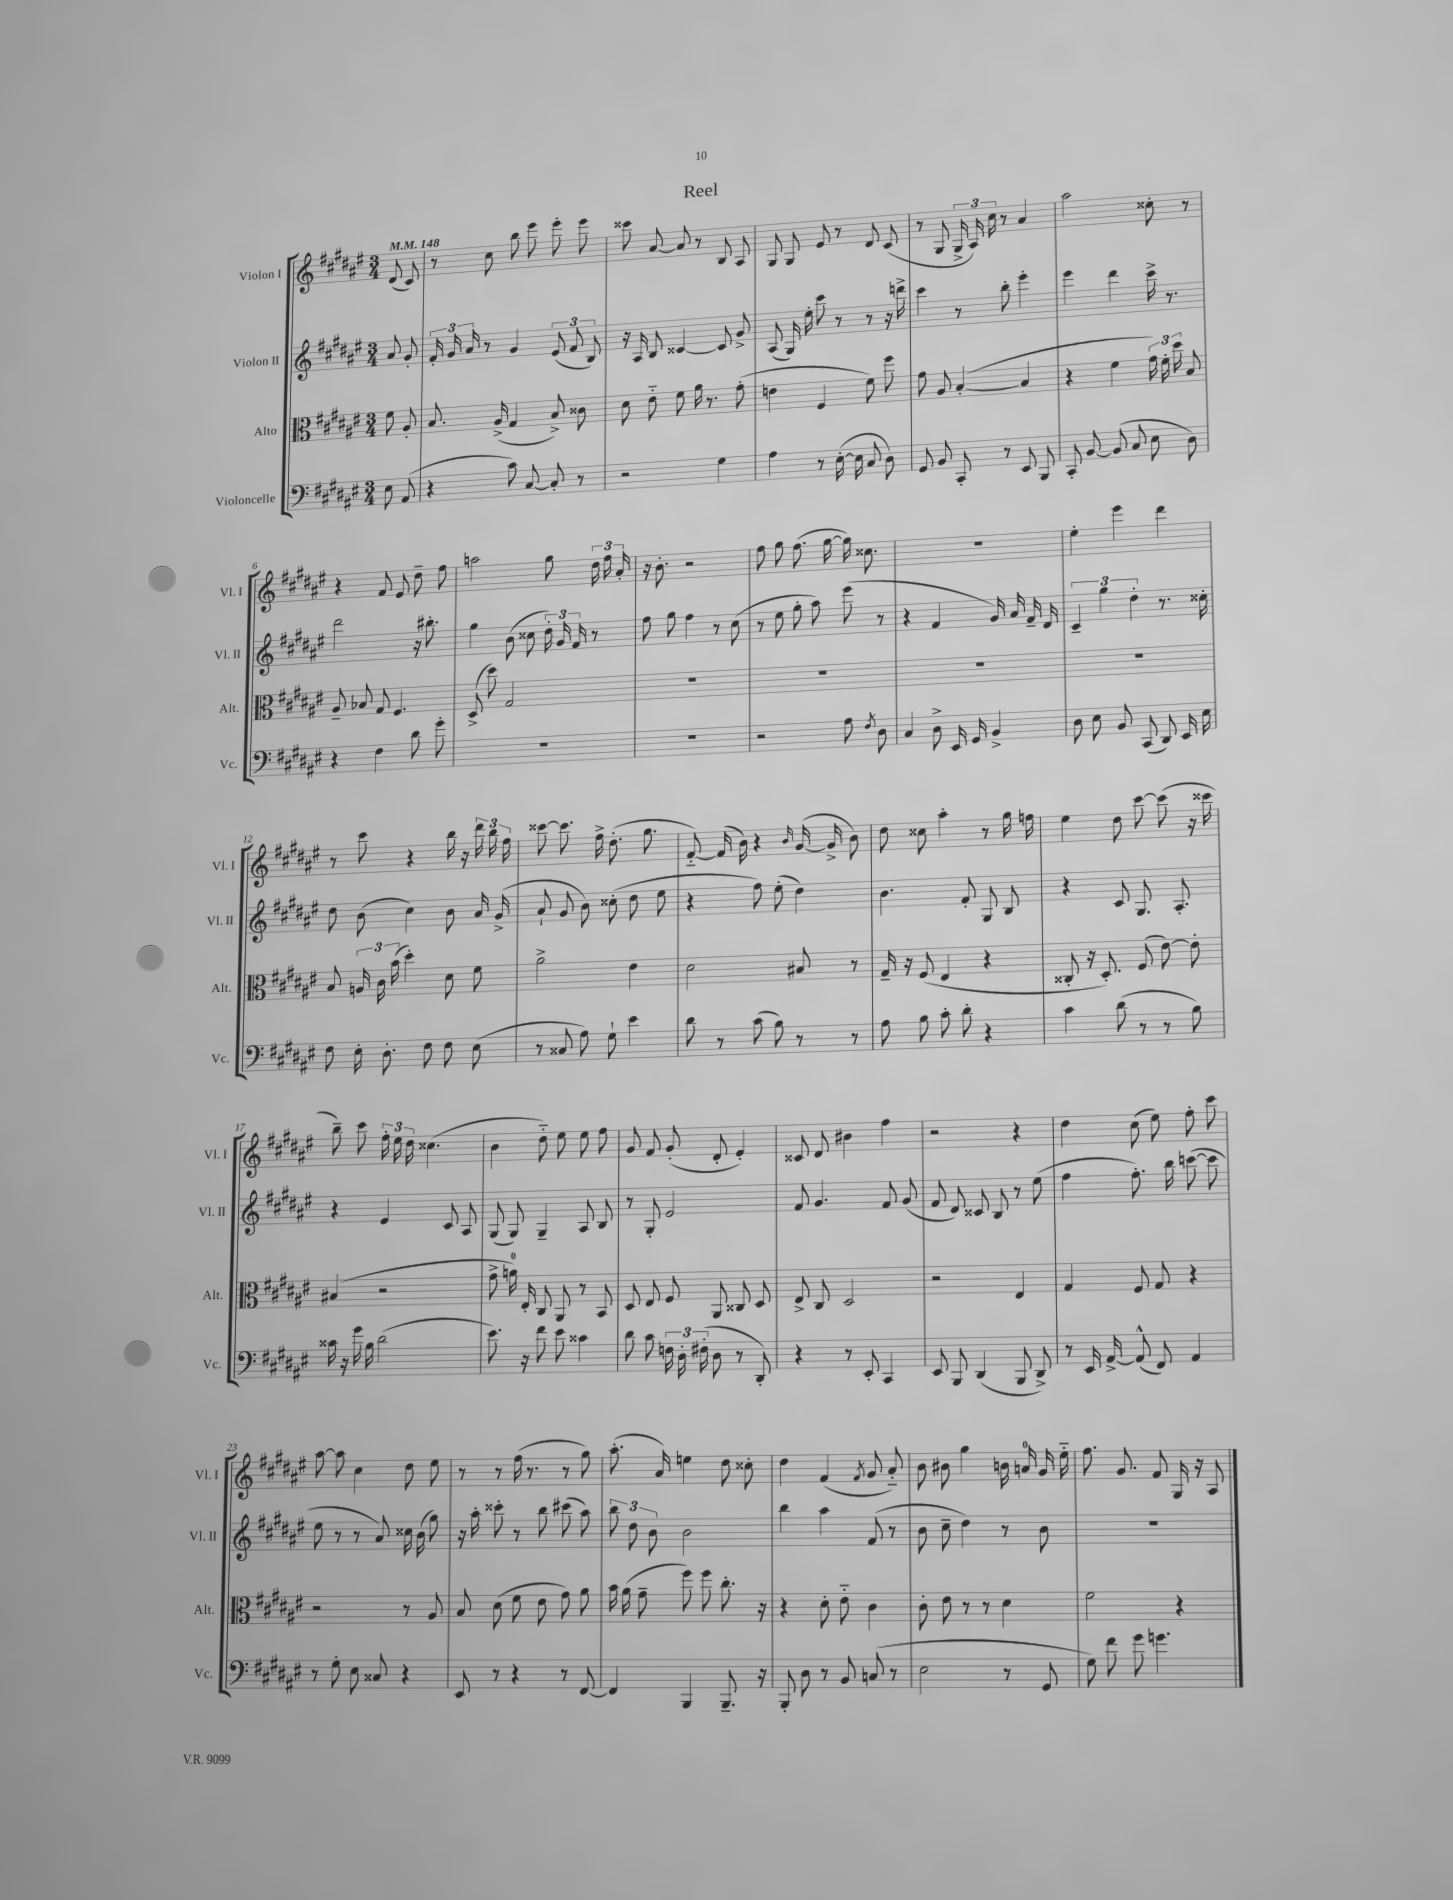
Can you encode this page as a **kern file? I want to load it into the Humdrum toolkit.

**kern	**kern	**kern	**kern
*staff4	*staff3	*staff2	*staff1
*clefF4	*clefC3	*clefG2	*clefG2
*k[f#c#g#d#a#e#]	*k[f#c#g#d#a#e#]	*k[f#c#g#d#a#e#]	*k[f#c#g#d#a#e#]
*M3/4	*M3/4	*M3/4	*M3/4
*MM148	*MM148	*MM148	*MM148
8E#\	8f#\	8a#/	(8d#/
(8AA#/	8A#'/	8g#'/	8c#/)
=	=	=	=
4r	8.B/	24f#'/	8r
.	.	24g#/	.
.	.	24a#/	.
.	.	8r	8cc#\
.	(16A#^/	.	.
8c#\)	4G#/	4g#/	8bb\
[8C#/	.	.	8eee#\
8C#'/]	8B^/)	(12e#/	8eee#'\
.	.	12f#/	.
8r	8c##\	.	8eee#\
.	.	12B/)	.
=	=	=	=
2r	8d#\	16r	8ccc##\
.	.	16A#/	.
.	8e#'~\	8B/	[8a#/
.	8f#\	[4c##/	8a#/]
.	16a#\	.	8r
.	8.r	.	.
4G#\	.	8c##/]	8B/
.	(8g#'\	8g#^/	8A#/
=	=	=	=
4A#\	4e\	(8A#/	8G#/
.	.	16G#/)	8G#/
.	.	16ee#'\	.
8r	4F#/	8ccc#\	8e#/
([16E#'\	.	8r	8r
16E#\]	.	.	.
8C#/	8f#\)	8r	8d#/
8D#\)	8ff#\	16r	(8c#/
.	.	16ddd^\	.
=	=	=	=
8GG#/	8g#\	4ccc#\	8r
8BB/	8A#/	.	8G#/
8CC#'/	([4B'/	8r	24G#^/
.	.	.	24A#/)
.	.	.	24cc#\
8r	.	8bb'\	8r
8EE#/	4B/]	4eee#'\	4a#/
8BBB/	.	.	.
=	=	=	=
8CC#'/	4r	4eee#\	2aa#\
[8BB/	.	.	.
(8BB/]	4f#\	4ddd#\	.
8C#/	.	.	.
8E#\	24g#\)	16ccc#^\	8cc##'\
.	24f#'\	.	.
.	.	8.r	.
.	24dd#\	.	.
8D#\)	8B/	.	8r
=	=	=	=
4r	8A#~/	2ddd#\	4r
.	8B-/	.	.
4F#\	8G#/	.	8f#/
.	4.F#/	.	8e#/
8d#\	.	16r	8dd#~\
.	.	8.bb#'\	.
8g#'\	.	.	8ff#\
=	=	=	=
2.r	(8D#^/	4gg#\	2aa\
.	8dd#\)	.	.
.	2G#/	(8b\	.
.	.	8cc##\	.
.	.	24dd#'\)	8gg#\
.	.	24g#/	.
.	.	24f#/	.
.	.	8r	24dd#\
.	.	.	24ff#\
.	.	.	24a#'/
=	=	=	=
2.r	2.r	8ff#\	16r
.	.	.	8.b'\
.	.	8gg#\	.
.	.	4ff#\	2r
.	.	8r	.
.	.	(8cc#\	.
=	=	=	=
2r	2.r	8r	8ff#\
.	.	8ee#\	8gg#\
.	.	8gg#'\	(8.ff#\
.	.	8aa#\)	.
.	.	.	[16gg#\
8A#\	.	(8eee#\	16gg#\])
.	.	.	8.cc##\
8qF#/	.	.	.
8D#\	.	8r	.
=	=	=	=
4C#/	2.r	4r	2.r
8D#^\	.	4f#/	.
16EE#/	.	.	.
16GG#/	.	.	.
4BB^/	.	16g#/)	.
.	.	16a#/	.
.	.	16f#~/	.
.	.	16d#/	.
=	=	=	=
8D#\	2.r	6c#~/	4ee#'\
8E#\	.	.	.
.	.	6gg#\	.
8BB/	.	.	4eee#\
.	.	6dd#'\	.
(8CC#/	.	.	.
8DD#/)	.	8.r	4ddd#\
16EE#/	.	.	.
16E#\	.	16cc##'\	.
=	=	=	=
8F#\	8B/	8dd#\	8r
16E#'\	24A/	(8b\	8ccc#\
.	24c#\	.	.
8.D#'\	.	.	.
.	(24b\	.	.
.	4dd#'\)	4cc#\)	4r
8F#\	.	.	.
8F#\	8d#\	8b\	16bb\
.	.	.	16r
(8E#\	8f#\	16a#/	24ddd#\
.	.	.	24bb\
.	.	(16g#^/	.
.	.	.	24ff#\
=	=	=	=
8r	2a#^\	8a#`/	[8ccc##\
8C##/	.	8g#/	8.ccc##\]
8A#\)	.	8b\)	.
.	.	.	16ff#^\
8G#`\	.	(8cc##'\	(8.dd#'\
4e#\	4e#\	8dd#\	.
.	.	.	8.gg#\
.	.	8ee#\	.
=	=	=	=
8d#\	2d#\	4r	[8f#'~/)
8r	.	.	(16f#/]
.	.	.	16b\)
(8c#\	.	8ff#\)	4r
8B\)	.	(8ee#'\	.
.	.	.	16qqb/
8r	8B#/	4dd#\)	([16g#/
.	.	.	16g#^/]
8r	8r	.	8b\)
=	=	=	=
8A#\	16G#~/	4.b\	8dd#\
.	16r	.	.
8B\	(8F#/	.	8cc##\
8c#'\	4E#/	.	4aa#'\
8d#'\	.	8f#'/	.
4r	4r	8G#/	8r
.	.	8B/	16gg#\
.	.	.	16ff\
=	=	=	=
4c#\	8C##'/	4r	4ee#\
.	16r	.	.
.	8.D#'/)	.	.
(8d#\	.	8c#/	8dd#\
8r	(8F#/	8.G#/	[8ccc#\
8r	[8e#\)	.	(8ccc#\]
.	.	8.A#'/	.
8B\)	8e#'\]	.	16r
.	.	.	16ccc##\
=	=	=	=
16c##\	(4B#/	4r	8bb~\)
16r	.	.	.
16g#\	.	.	8ccc#\
16B\	.	.	.
(2d#\	2r	4e#/	24ff#'\
.	.	.	24ee#\
.	.	.	24dd#\
.	.	.	(4.cc##\
.	.	8c#/	.
.	.	8A#/	.
=	=	=	=
8.e#\)	8g#^\	(8G#/	4b\
.	16a\)	8G#/)	.
16r	16E#'/	.	.
8f#\	8C#/	4G#~/	8dd#'~\)
8e#\	8AA#/	.	8ee#\
4c##\	8r	8A#/	8ee#\
.	8BB/	8B/	8ff#\
=	=	=	=
8d#\	8D#/	8r	8g#/
8c#\	8E#/	8G#'/	8f#/
24F\	8F#/	2e#/	(8g#'/
24D#'\	.	.	.
(24F#'\	.	.	.
8D#\	8AA#/	.	8d#'/
8r	8C##/	.	4e#'/)
8DD#'/)	8D#/	.	.
=	=	=	=
4r	8E#^/	8f#/	8c##/
.	8C#/	4.g#/	8d#/
8r	2D#/	.	4b#\
8EE#'/	.	.	.
4CC#/	.	8f#/	4ff#\
.	.	(8g#/	.
=	=	=	=
8EE#/	2r	8f#/	2r
8BBB/	.	8d#/)	.
(4DD#/	.	8c##/	.
.	.	8B/	.
8BBB/	4E#/	8r	4r
8DD#^/)	.	(8ee#\	.
=	=	=	=
8r	4G#/	4ff#\	4dd#\
16EE#/	.	.	.
[16AA#^/	.	.	.
(8AA#^^/]	8F#/	8.ff#'\)	(8cc#\
8FF#/)	8G#/	.	8ee#\)
.	.	16bb\	.
4AA#/	4r	([8ccc\	8ff#'\
.	.	8ccc\]	8ccc#\
=	=	=	=
8r	2r	8ee#\	[8aa#\
8G#'\	.	8r	8aa#\]
8E#\	.	8r	4cc#\
8C##/	.	8a#/)	.
4r	8r	16cc##\	8dd#\
.	.	(16b\	.
.	8A#/	8gg#\)	8ee#\
=	=	=	=
8EE#/	8B/	16r	8r
.	.	16aa#'\	.
8r	(8d#\	8ccc##'\	8r
4r	8f#\	8r	(16ff#\
.	.	.	8.r
.	8e#\	8bb\	.
8r	8g#\)	(8ccc#\	8r
[8FF#/	8a#\	8aa#\)	8gg#\)
=	=	=	=
4FF#/]	16b\	12bb\	(8.aa#'\
.	(16a#\	.	.
.	.	12dd#\	.
.	8g#~\	.	.
.	.	12b\	.
.	.	.	16a#/)
4BBB/	8ff#\)	2b\	4ee\
.	8ff#\	.	.
8.BBB~/	8.cc#'\	.	8dd#\
.	.	.	8cc##'\
16r	16r	.	.
=	=	=	=
8BBB'/	4r	4bb\	4dd#\
8D#\	.	.	.
8r	8d#'\	4aa#\	(4f#/
8BB/	8e#'~\	.	.
.	.	.	8qf#/
(8C/	4c#\	(8f#/	8g#/
8r	.	8r	8a#'~/)
=	=	=	=
2E#\	8c#'\	8b\	8b\
.	8e#\	8cc#~\	8b#\
.	8r	4dd#\)	4gg#\
.	8r	.	.
8r	4d#\	8r	16b\
.	.	.	16a/
8GG#/	.	8b\	16g#/
.	.	.	16ee#'~\
=	=	=	=
8G#\)	2f#\	2.r	8.ff#\
8f#\	.	.	.
.	.	.	8.g#/
8g#\	.	.	.
4.g\	.	.	8f#/
.	4r	.	16G#/
.	.	.	16r
.	.	.	8A#/
==	==	==	==
*-	*-	*-	*-
